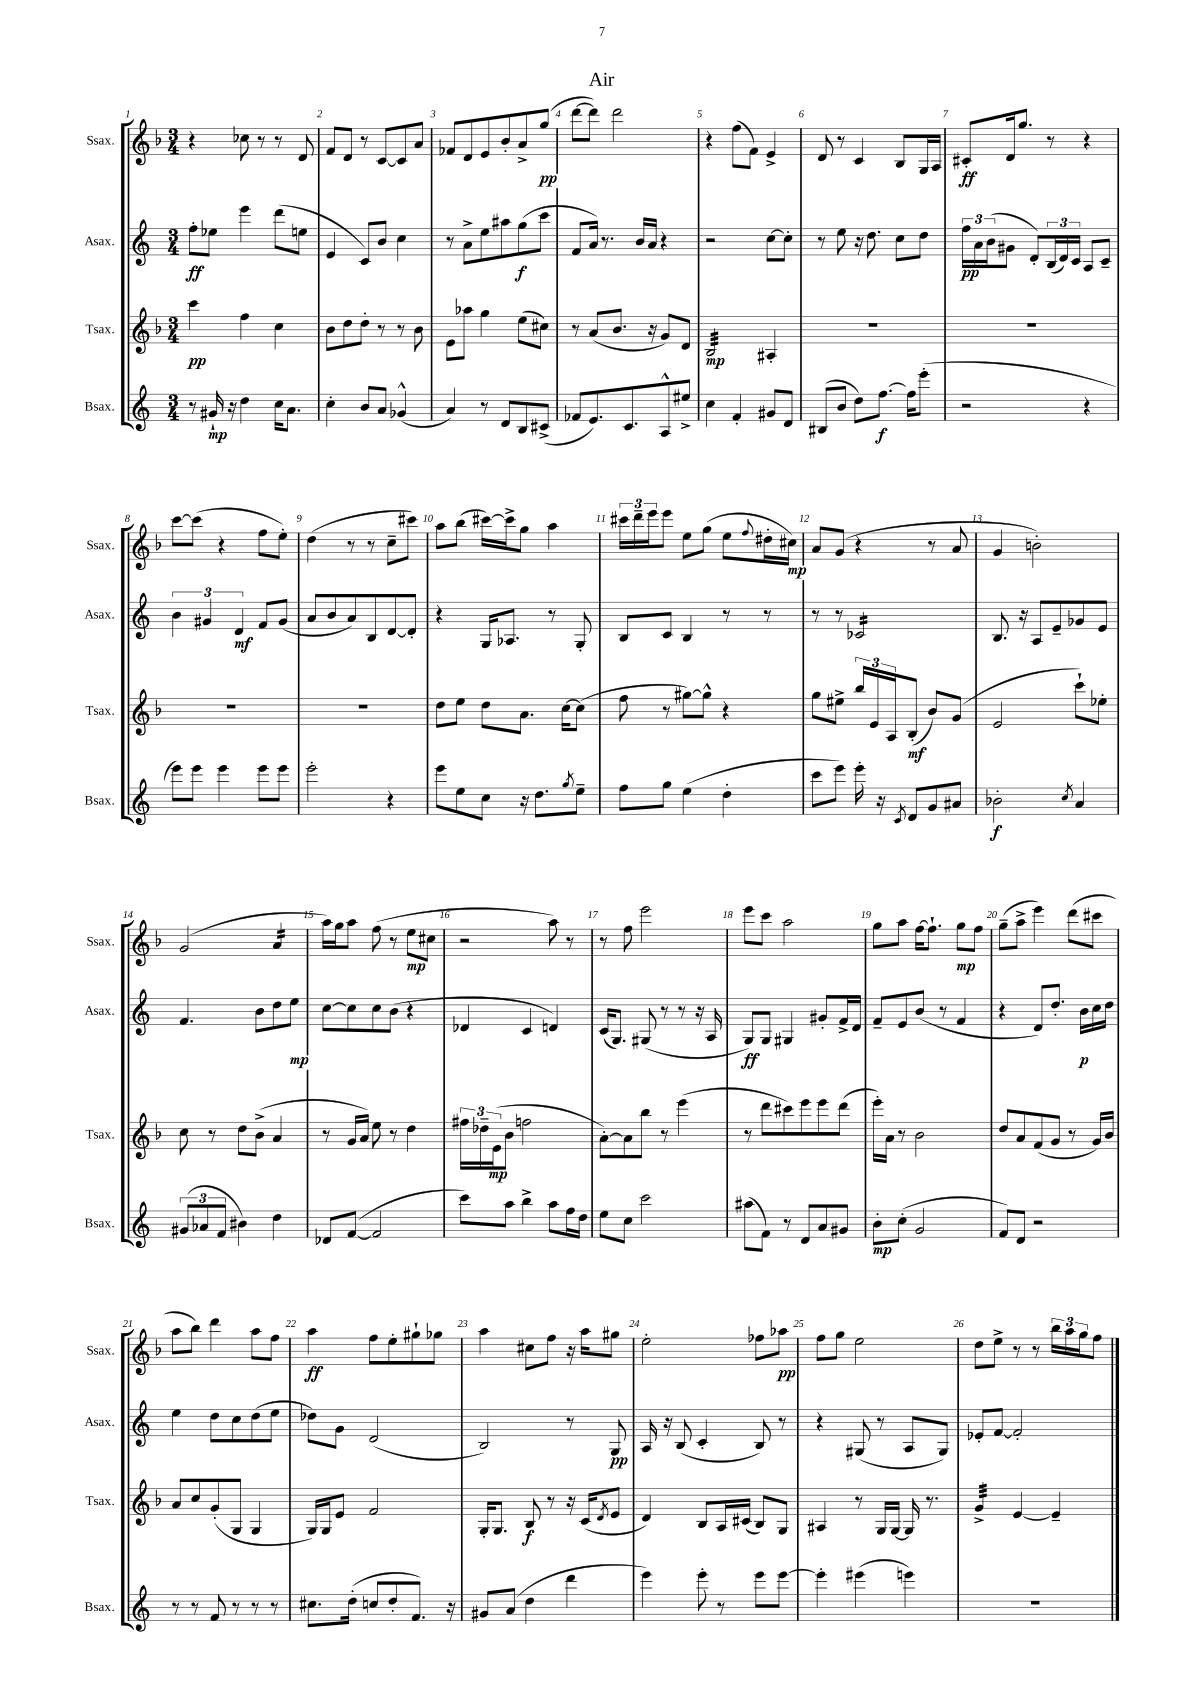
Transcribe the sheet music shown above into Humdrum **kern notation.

**kern	**kern	**kern	**kern
*staff4	*staff3	*staff2	*staff1
*clefG2	*clefG2	*clefG2	*clefG2
*k[]	*k[b-]	*k[]	*k[b-]
*M3/4	*M3/4	*M3/4	*M3/4
8r	4ccc	8ff'	4r
16g#`	.	8ee-	.
16r	.	.	.
4dd	4ff	4eee	8cc-
.	.	.	8r
16cc	4cc	(8ddd	8r
8.a	.	.	.
.	.	8ee	8d
=	=	=	=
4cc'	8b-	4e	8f
.	8dd	.	8d
8b	8dd'	8c)	8r
8a	8r	8b	[8c
(4g-^^	8r	4cc	8c]
.	8b-	.	8a
=	=	=	=
4a)	8e	8r	8f-
.	8aa-	8a^	8d
8r	4gg	8ee	8e
8d	.	8aa#	8b-'
8B	(8ee	(8gg	8a^
(8c#^	8cc#)	8ccc	(8gg
=	=	=	=
8f-	8r	8f	[8ddd
8.e)	(8a	16a)	8ddd])
.	.	8.r	.
.	8.b-	.	2ddd
8.c	.	.	.
.	.	16b	.
.	16r	16a	.
8A^^	8g)	4r	.
8ee#^	8d	.	.
=	=	=	=
4cc	2B-	2r	4r
4f'	.	.	(8ff
.	.	.	8f)
8g#	4A#'	[8cc	4e^
8d	.	8cc']	.
=	=	=	=
(8B#	2.r	8r	8d
8b	.	8ee	8r
8dd)	.	16r	4c
.	.	8.dd	.
[8.ff	.	.	.
.	.	8cc	8B-
16ff]	.	.	.
(8eee'	.	8dd	16G
.	.	.	16A
=	=	=	=
2r	2.r	24ff	8c#'
.	.	24a	.
.	.	(24b	.
.	.	8g#	16d
.	.	.	8.gg
.	.	8d')	.
.	.	(24B	8r
.	.	24d)	.
.	.	24c	.
4r	.	8A	4r
.	.	8c~	.
=	=	=	=
8eee)	2.r	6b	[8ccc
8eee	.	.	(8ccc]
.	.	6g#	.
4eee	.	.	4r
.	.	6d	.
8eee	.	8f	8ff
8eee	.	(8g#	8ee')
=	=	=	=
2eee'	2.r	8a	(4dd
.	.	8b	.
.	.	8a)	8r
.	.	8B	8r
4r	.	[8d	8cc~
.	.	8d']	8ccc#)
=	=	=	=
8eee	8dd	4r	8aa
8ee	8ee	.	(8bb-
8cc	8dd	16G	[16ccc#)
.	.	8.A-	16ccc#^]
16r	8.a	.	8gg
8.dd	.	.	.
.	.	8r	4aa
.	[16cc	.	.
8qgg	.	.	.
8ee~	(8cc]	8G'	.
=	=	=	=
8ff	8ff	8B	24ccc#
.	.	.	24ddd~
.	.	.	24eee
8gg	8r	8c	8eee
(4ee	[8gg#)	4B	8ee
.	8gg#^^]	.	(8gg
4dd'	4r	8r	8ee
.	.	.	8qqff
.	.	8r	16dd#'
.	.	.	16cc#)
=	=	=	=
8ccc	8gg	8r	8a
8eee)	8ee#^	8r	(8g
16eee'	24bb-	2c-	4r
.	24e	.	.
16r	.	.	.
.	24A	.	.
8qc	.	.	.
8d	(8B-'	.	.
8g	8b-)	.	8r
8a#	(8g	.	8a
=	=	=	=
2b-'	2e	8.B	4g
.	.	16r	.
.	.	8A	2b')
.	.	8e~	.
8qcc	.	.	.
4a	8ccc`)	8g-	.
.	8ee-'	8e	.
=	=	=	=
(12g#	8cc	4.f	(2g
12a-	.	.	.
.	8r	.	.
12f	.	.	.
4b#)	8dd	.	.
.	(8b-^	8b	.
4dd	4a	8dd	4a
.	.	8ee	.
=	=	=	=
8d-	8r	[8cc	16aa)
.	.	.	16gg
([8f	16g	8cc]	8aa
.	16a)	.	.
2f]	8ee	8cc	(8ff
.	8r	(8b	8r
.	4dd	4r	8ee
.	.	.	8cc#
=	=	=	=
8ccc)	24ff#	4d-	2r
.	24dd-~	.	.
.	(24e	.	.
8aa	8b-	.	.
4bb^	2ff	4c	.
8aa	.	4d)	8aa)
16ff	.	.	8r
16dd	.	.	.
=	=	=	=
8ee	[8a')	(16c	8r
.	.	8.G)	.
8cc	8a]	.	8ff
2ccc	8bb-	(8G#	2eee
.	8r	8r	.
.	(4eee	8r	.
.	.	16r	.
.	.	16A	.
=	=	=	=
(8aa#	8r	8G)	8eee
8f)	8ddd	8G	8ccc
8r	8ccc#)	4G#	2aa
8d	8eee	.	.
8a	8eee	8g#'	.
8g#	(8ddd	16f^	.
.	.	16d	.
=	=	=	=
8b'	16eee')	8f~	8gg
.	16a	.	.
(8cc'	8r	8e	8aa
2g	2b-	(8b	[16ff
.	.	.	8.ff`]
.	.	8r	.
.	.	4f	8gg
.	.	.	8ff
=	=	=	=
8f)	8dd	4r	(8gg~
8d	8a	.	8aa^
2r	(8f	8d)	4eee)
.	8g	8.dd'	.
.	8r	.	(8ddd
.	.	16b	.
.	16g)	16cc	8ccc#
.	16b-	16dd	.
=	=	=	=
8r	8a	4ee	8aa
8r	8cc	.	8bb-)
8f	(8g'	8dd	4ddd
8r	8G	8cc	.
8r	4G	(8dd	8aa
8r	.	8ee	8ff
=	=	=	=
8.cc#	16G)	8dd-)	4aa
.	16G	.	.
.	8e	8g	.
(16dd'	.	.	.
8cc	2f	(2d	8ff
8dd'	.	.	8ee'
8.f)	.	.	8gg#`
.	.	.	8gg-
16r	.	.	.
=	=	=	=
8g#	16G'	2B)	4aa
.	8.G	.	.
(8a	.	.	.
4dd	8B-	.	8cc#
.	8r	.	8ff
4ddd	16r	8r	16r
.	(16c	.	16aa
.	8qd	.	.
.	8e	8G	8gg#
=	=	=	=
4eee)	4d)	16A	2ee'
.	.	16r	.
.	.	(8B	.
8eee'	8B-	4c'	.
8r	16A	.	.
.	(16c#	.	.
8eee	8B-)	8B)	8ff-
[8eee	8G	8r	8aa-
=	=	=	=
4eee']	4A#	4r	8ff
.	.	.	8gg
(4eee#	8r	(8G#	2ee
.	16G	8r	.
.	[16G	.	.
4eee)	16G]	8A	.
.	8.r	.	.
.	.	8G#)	.
=	=	=	=
2.r	4g^	8e-'	8dd
.	.	[8f	8ee^
.	[4e	2f']	8r
.	.	.	8r
.	4e~]	.	24bb-
.	.	.	24aa
.	.	.	24gg
.	.	.	8ff
==	==	==	==
*-	*-	*-	*-
